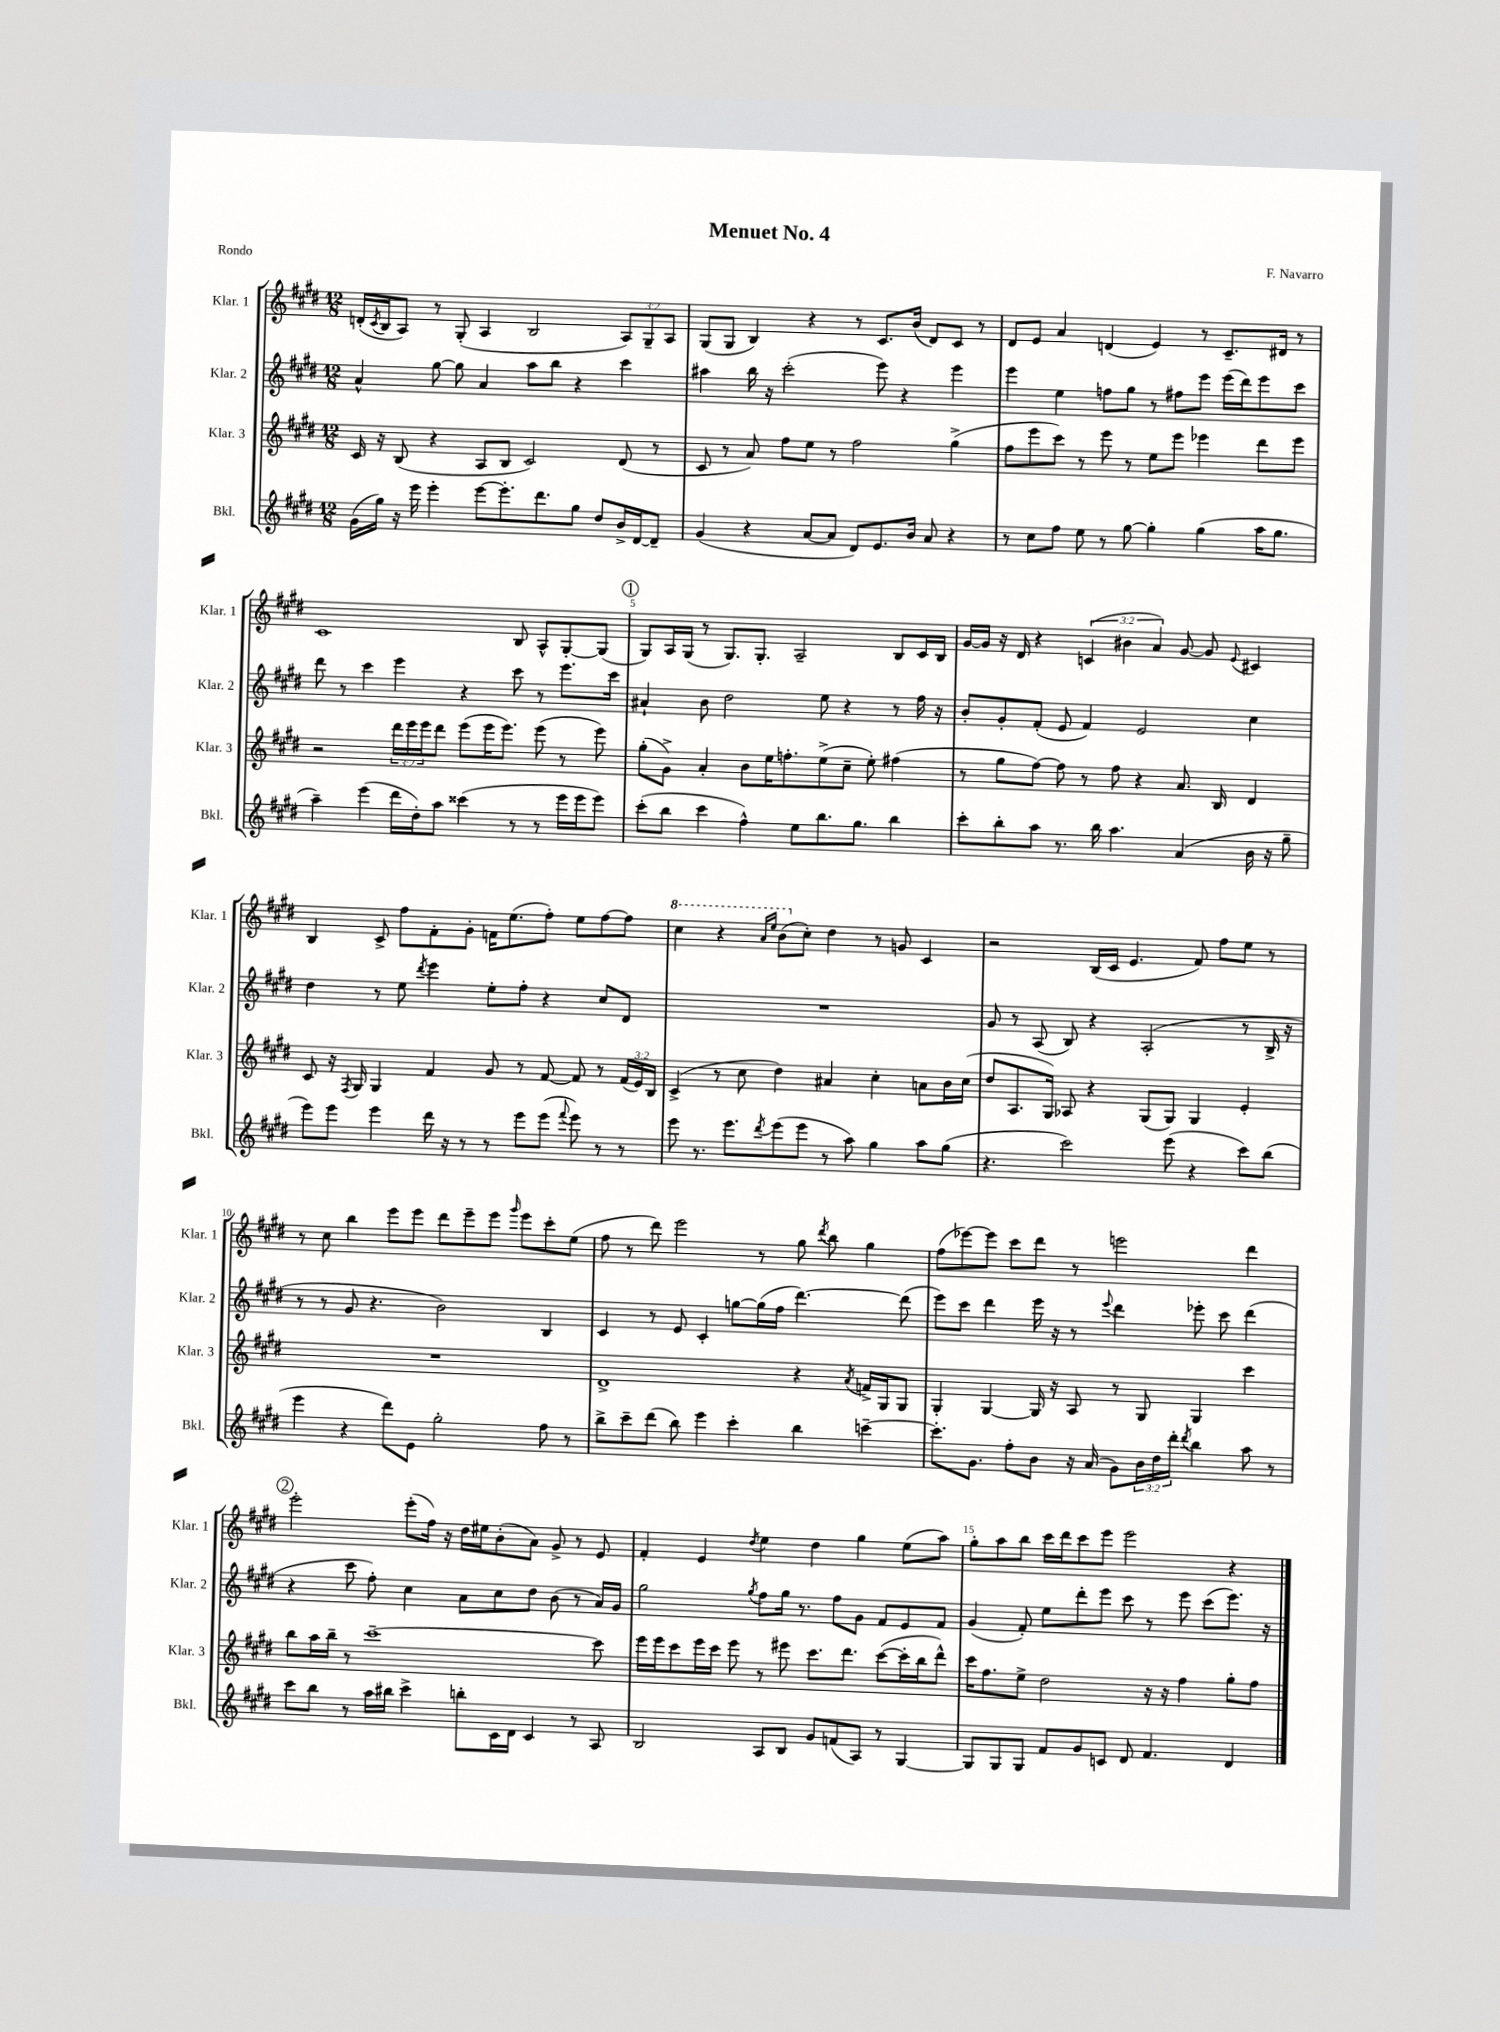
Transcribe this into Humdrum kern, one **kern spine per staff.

**kern	**kern	**kern	**kern
*staff4	*staff3	*staff2	*staff1
*clefG2	*clefG2	*clefG2	*clefG2
*k[f#c#g#d#]	*k[f#c#g#d#]	*k[f#c#g#d#]	*k[f#c#g#d#]
*M12/8	*M12/8	*M12/8	*M12/8
(16g#	16c#	4a^^	(16d'
.	.	.	8qc#
16gg#)	16r	.	16B
16r	(8B	.	8A)
16eee	.	.	.
4eee'	4r	[8gg#	8r
.	.	8gg#]	(8G#'
[8eee	8A	4a	4A
8.eee']	8B	.	.
.	2c#)	8aa	2B
8.ddd#	.	.	.
.	.	8bb	.
8gg#	.	4r	.
8dd#	.	.	.
16b^	(8d#	4ccc#	12A)
[16d#	.	.	.
.	.	.	12G#~
8d#~]	8r	.	.
.	.	.	12A
=	=	=	=
(4g#	8c#	4aa#	(8G#
.	8r	.	8G#
4r	8a)	16bb	4B)
.	.	16r	.
.	8ff#	(2ccc#'	.
[8a	8ee	.	4r
8a]	8r	.	.
8d#)	2ff#	.	8r
8.e	.	8eee)	8.c#
.	.	4r	.
16b	.	.	(16b
8a	.	.	8d#)
4r	(4gg#^	4eee	8c#
.	.	.	8r
=	=	=	=
8r	8ff#	4eee	8d#
8cc#	8eee	.	8e
8ff#	8ccc#)	4ee	4a
8ee	8r	.	.
8r	8eee	8ff	(4d
[8gg#	8r	8gg#	.
4gg#']	8ee	8r	4e)
.	8eee	8ff#	.
(4gg#	4eee-	8eee	8r
.	.	(16eee	8.c#~
.	.	16ddd#)	.
16aa	8ddd#	8eee	.
8.gg#	.	.	16d#
.	8eee-	8ccc#	8r
=	=	=	=
4aa~)	2r	8ddd#	1c#
.	.	8r	.
(4eee	.	4ccc#	.
16ddd#	24ddd#	4eee	.
.	24eee	.	.
16dd#')	.	.	.
.	24eee	.	.
8aa	8ddd#	.	.
(4ccc##	(8eee	4r	.
.	16eee	.	.
.	8.eee)	.	.
8r	.	8ccc#	8B
8r	(8eee	8r	8A^^
16eee	8r	8.eee	[8G#'
16eee	.	.	.
8eee)	8eee)	.	(8G#]
.	.	16ccc#	.
=	=	=	=
(8ccc#'	(8gg#'	4a#`	8G#)
8bb	8g#^)	.	16A
.	.	.	(16G#
4ccc#	4a'	8b	8r
.	.	2dd#	8.G#)
4ff#^^)	8b	.	.
.	.	.	8.G#'
.	16ee	.	.
.	8.ff'	.	.
8ee	.	.	2A~
8.bb	(8ee^	8ee	.
.	8cc#~	4r	.
8.gg#	.	.	.
.	8ee')	.	.
4bb	(4ff#	8r	8B
.	.	16ff#	16c#
.	.	16r	16B
=	=	=	=
8ccc#'	8r	8b'	[16g#
.	.	.	16g#]
8bb'	8gg#	8g#'	16r
.	.	.	16d#
8aa	[8ff#)	(8f#'	4r
8.r	8ff#]	8e	.
.	8r	4f#)	(6c
16bb	.	.	.
4.aa	8ff#	.	.
.	.	.	6b#
.	4r	2e	.
.	.	.	6a)
(4a	8.a	.	[8g#
.	.	.	8g#]
.	16B	.	.
.	.	.	8qqe
16b	4d#	4cc#	4c#
16r	.	.	.
8gg#~	.	.	.
=	=	=	=
8eee)	8c#	4dd#	4B
8eee	16r	.	.
.	8qF#	.	.
.	16G#	.	.
4eee	4G#	8r	8c#^
.	.	8ee	8ff#
.	.	8qddd#	.
16ddd#	4f#	4eee	8f#'
16r	.	.	.
8r	.	.	8g#'
8r	8g#	8ee'	16f
.	.	.	(8.ee
8eee	8r	8ff#'	.
(8eee	[8f#	4r	8ff#')
8qqfff#	.	.	.
8eee)	8f#]	.	8ee
8r	8r	8cc#	[8ff#
8r	(24f#	8d#	8ff#]
.	24e)	.	.
.	24B	.	.
=	=	=	=
8eee	(4c#^	1.r	4ccc#
8.r	.	.	.
.	8r	.	4r
8.eee	.	.	.
.	8cc#	.	.
.	.	.	16qqaa
8qddd#	.	.	16qqeee
(8eee	4dd#)	.	(8bb
8eee	.	.	8cc#')
8r	4a#	.	4dd#
8aa)	.	.	.
4gg#	4cc#'	.	8r
.	.	.	8g
8aa	8a	.	4c#
(8gg#	16b	.	.
.	(16cc#	.	.
=	=	=	=
4.r	8dd#	8g#	2r
.	8.A	8r	.
.	.	(8A	.
.	16G#)	.	.
2ccc#)	8A-	8B)	.
.	4r	4r	(16B
.	.	.	16c#
.	.	.	4.e
.	(8G#	(2A'	.
(8eee	8G#)	.	.
4r	4G#	.	8f#)
.	.	.	8ff#
8ccc#)	4e'	8r	8ee
(8bb	.	16B^	8r
.	.	16r	.
=	=	=	=
4eee	1.r	8r	8r
.	.	8r	8cc#
4r	.	8g#	4bb
.	.	4.r	.
8ddd#)	.	.	8eee
8e	.	.	8eee
2gg#'	.	2b)	8ddd#
.	.	.	8eee~
.	.	.	8eee
.	.	.	16qqggg#
.	.	.	8eee
8ff#	.	4B	8ccc#'
8r	.	.	(8ee
=	=	=	=
8bb^	1d#^	4c#	8ff#
8ccc#~	.	.	8r
(8ddd#	.	8r	8ddd#)
8bb)	.	8e	2eee
4eee	.	4c#'	.
4ccc#'	.	[8gg	.
.	.	(16gg]	8r
.	.	16ff#	.
4bb	4r	[4.ddd#)	8gg#
.	.	.	8qddd#
.	.	.	8bb
.	8qa	.	.
[4ccc~	16f^	.	4gg#
.	16G#	.	.
.	8G#	(8ddd#]	.
=	=	=	=
8.ccc']	4G#'	8eee)	(8ff#
.	.	8ccc#	[8eee-)
8.g#	.	.	.
.	[4G#	4ddd#	8eee-]
8ff#'	.	.	8ccc#
8b	16G#]	16eee	8ddd#
.	16r	16r	.
16r	8A	8r	8r
(16a	.	.	.
.	.	8qqeee	.
8g#)	8r	4ddd#	2eee
24b	8G#	.	.
24dd#	.	.	.
24ddd#'	.	.	.
8qddd#	.	.	.
4bb	4G#	8eee-'	.
.	.	8ccc#	.
8aa	4ccc#	(4ddd#	4ddd#
8r	.	.	.
=	=	=	=
8ccc#	8bb	4r	2eee'
8bb	16aa	.	.
.	16bb~	.	.
8r	8r	8ccc#	.
16aa	[1ccc#~	8ff#')	.
16bb#	.	.	.
4ccc#^	.	4cc#	(8eee'
.	.	.	16ff#)
.	.	.	16r
8bb'	.	8a	16dd#
.	.	.	16ee#
16c#	.	8cc#	(8b'
16d#	.	.	.
4c#	.	8dd#	8a)
.	.	(8b	8g#^
8r	.	8r	8r
8A	8ccc#]	16a)	8e
.	.	16g#	.
=	=	=	=
2B	16eee	2gg#	4f#'
.	16eee	.	.
.	8ccc#	.	.
.	16eee	.	4e
.	16ccc#	.	.
.	8eee	.	.
.	.	8qgg#	8qdd#
8A	8r	8ff#	4ee
8B	8eee#	16gg#	.
.	.	8.r	.
8g#	8.ccc#	.	4dd#
(8f	.	8ff#	.
.	8.ddd#	.	.
8A)	.	8g#	4gg#
8r	([8ccc#	8f#	.
[4G#	16ccc#']	8e	(8ee
.	16bb	.	.
.	8ddd#^^)	8f#	8aa)
=	=	=	=
8G#]	16ccc#	(4g#	8gg#'
.	8.ff#	.	.
8G#	.	.	8aa
8G#	8ee^	8f#')	8bb
8f#	2dd#	8ee	16ccc#
.	.	.	16ddd#
8g#	.	8ddd#'	8ccc#
8c	.	8eee	8eee
8d#	.	8ccc#	2eee
4.f#	16r	8r	.
.	16r	.	.
.	4ff#	8eee	.
.	.	(8ccc#	.
4d#	8gg#'	8.eee)	4r
.	8ff#	.	.
.	.	16r	.
==	==	==	==
*-	*-	*-	*-
